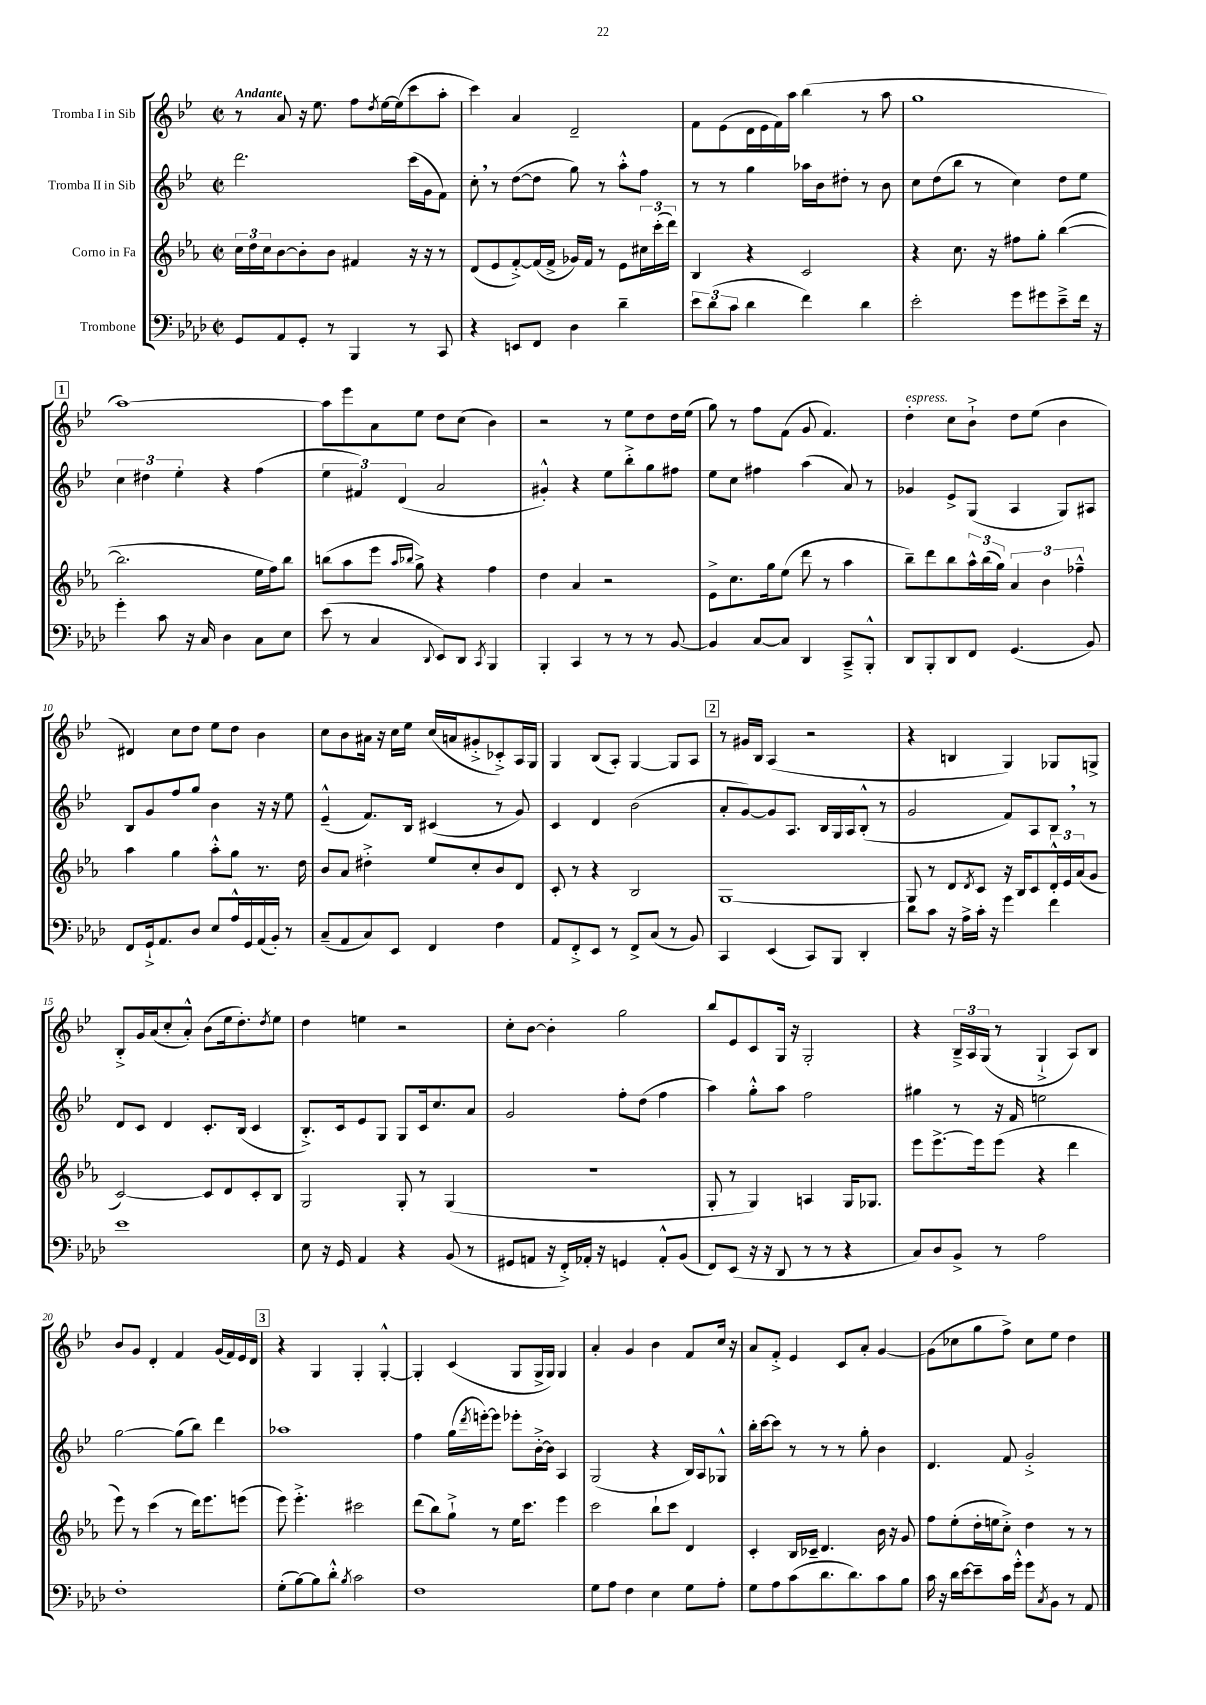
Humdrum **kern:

**kern	**kern	**kern	**kern
*part4	*part3	*part2	*part1
*staff4	*staff3	*staff2	*staff1
*I"Trombone	*I"Corno in Fa	*I"Tromba II in Sib	*I"Tromba I in Sib
*clefF4	*clefG2	*clefG2	*clefG2
*k[b-e-a-d-]	*k[b-e-a-]	*k[b-e-]	*k[b-e-]
*M2/2	*M2/2	*M2/2	*M2/2
*met(c|)	*met(c|)	*met(c|)	*met(c|)
=1	=1	=1	=1
!	!	!	!LO:TX:a:B:t=Andante
8GG/L	24cc\LL	2.ddd\	8r
.	24dd\	.	.
.	24cc\J	.	.
8AA-/	[8b-\	.	8a/
8GG'/J	8b-'\]	.	16r
.	.	.	8.ee-\
8r	8b-\J	.	.
4BBB-/	4f#X/	.	8ff\L
.	.	.	8qdd/
.	.	.	[16ee-\L
.	.	.	(16ee-\J]
8r	16r	(16ccc\LL	8ccc\
.	16r	16g\J	.
8CC/	8r	8f\J)	8aa'\J
=2	=2	=2	=2
4r	(8d/L	8cc',\	4ccc\)
.	8e-/	8r	.
8EEn/L	[8f'^/)	([8dd\L	4a/
8FF/J	(16f/L]	8dd\J]	.
.	16f^/JJ	.	.
4D-\	16g-X/LL)	8gg\)	2d~/
.	16f/JJ	.	.
.	8r	8r	.
4d-~\	8e-\L	8aa'^^\L	.
.	24cc#X\L	8ff\J	.
.	(24ccc'\	.	.
.	24ddd\JJ)	.	.
=3	=3	=3	=3
12e-\L	4B-/	8r	8f\L
(12d-\	.	.	.
.	.	8r	(8e-\
12c\J	.	.	.
4d-\	4r	4gg\	16d\L
.	.	.	16e-\
.	.	.	16f\)
.	.	.	16aa\JJ
4f\)	2c/	16aa-X\LL	(4bb-\
.	.	16b-\J	.
.	.	8dd#X'\J	.
4d-\	.	8r	8r
.	.	8b-\	8aa\
=4	=4	=4	=4
2e-'\	4r	8cc\L	1gg
.	.	(8dd\	.
.	8.cc\	8bb-\J	.
.	.	8r	.
.	16r	.	.
8g\L	8ff#X\L	4cc\)	.
8g#X\	8gg'\J	.	.
8e-~^\	([4bb-\	8dd\L	.
16f\Jk	.	8ee-\J	.
16r	.	.	.
!!LO:LB:g=z
!!LO:REH:place=s1:t=1
=5	=5	=5	=5
4g'\	2.bb-\]	6cc\	[1aa)
.	.	6dd#X\	.
8c\	.	.	.
.	.	6ee-'\	.
16r	.	.	.
16C/	.	.	.
4D-\	.	4r	.
8C\L	16ee-\LL	(4ff\	.
.	16ff\J)	.	.
8E-\J	8bb-\J	.	.
=6	=6	=6	=6
(8e-\	(8bbn\L	6ee-\	8aa\L]
8r	8aa-\	.	8eee-\
.	.	6f#X/)	.
4C/	8eee-\J	.	8a\
.	.	(6d/	.
.	16qqaa-/LL	.	.
.	16qqbb-X/JJ	.	.
.	8gg^\)	.	8ee-\J
8qqDD-/	.	.	.
8EE-/L)	4r	2a/	8dd\L
8DD-/J	.	.	(8cc\J
8qCC/	.	.	.
4BBB-/	4ff\	.	4b-\)
=7	=7	=7	=7
4BBB-'/	4dd\	4g#X'^^/)	2r
4CC/	4a-/	4r	.
8r	2r	8ee-\L	8r
8r	.	8bb-'^\	8ee-\L
8r	.	8gg\	8dd\
[8BB-/	.	8ff#X\J	16dd\L
.	.	.	(16ee-\JJ
=8	=8	=8	=8
4BB-/]	8e-^\L	8ee-\L	8gg\)
.	8.cc\	8cc\J	8r
[8C/L	.	4ff#X\	8ff\L
.	16gg\k	.	.
8C/J]	(8ee-\J	.	(8f\J
4DD-/	8ddd\	(4aa\	8g/
.	8r	.	4.f/)
8CC~^/L	4aa-\	8a/)	.
8BBB-'^^/J	.	8r	.
=9	=9	=9	=9
!	!	!	!LO:TX:a:i:t=espress.
8DD-/L	8bb-~\L)	4g-X/	4dd'\
8BBB-'/	8ddd\	.	.
8DD-/	8bb-\	8e-^/L	8cc\L
8FF/J	24aa-^^\L	(8G/J	8b-`^\J
.	(24bb-\	.	.
.	24gg\JJ)	.	.
(4.GG/	6a-/	4A/	8dd\L
.	.	.	(8ee-\J
.	6b-\	.	.
.	.	8G/L)	4b-\
.	6ff-X~^^\	.	.
8BB-/)	.	8A#X/J	.
!!LO:LB:g=z
=10	=10	=10	=10
8FF/L	4aa-\	8B-/L	4d#X/)
16GG`^/k	.	8g/	.
8.AA-/	.	.	.
.	4gg\	8ff/	8cc\L
8D-/J	.	8gg/J	8dd\J
8E-/L	8aa-'^^\L	4b-\	8ee-\L
16A-^^/L	8gg\J	.	8dd\J
16GG/	.	.	.
(16AA-/	8.r	16r	4b-\
16BB-'/JJ)	.	16r	.
8r	.	8ee-\	.
.	16dd\	.	.
=11	=11	=11	=11
(8C~/L	8b-/L	(4e-~^^/	8cc\L
8AA-/	8a-/J	.	8b-\
8C/)	4dd#X'^\	8.f/L)	16a#X\Jk
.	.	.	16r
8EE-/J	.	.	16cc\LL
.	.	16B-/Jk	16ee-\JJ
4FF/	8ee-/L	(4c#X/	(16cc/LL
.	.	.	16an/J
.	8cc'/	.	8g#X'^/
4F\	8b-/	8r	8c-X'^/)
.	8d/J	8g/)	16A/L
.	.	.	16G/JJ
=12	=12	=12	=12
8AA-/L	8c'/	4c/	4G/
8FF'^/	8r	.	.
8EE-/J	4r	4d/	(8B-/L
8r	.	.	8A'/J)
8FF^/L	2B-/	(2b-\	[4G/
(8C/J	.	.	.
8r	.	.	8G/L]
8BB-/)	.	.	8A/J
!!LO:REH:place=s1:t=2
=13	=13	=13	=13
4CC/	[1G	8a'/L	8r
.	.	[8g/)	16g#X/LL
.	.	.	16B-/JJ
(4EE-/	.	8g/]	(4A/
.	.	8.A/J	.
8CC/L)	.	.	2r
.	.	16B-/LL	.
8BBB-/J	.	16G/	.
.	.	16A/J	.
4DD-'/	.	(8B-'^^/J	.
.	.	8r	.
=14	=14	=14	=14
8d-\L	8G/]	2g/	4r
8c\J	8r	.	.
16r	8d/L	.	4Bn/
16A-^\LL	.	.	.
.	8qd/	.	.
16c'\JJ	8c/J	.	.
16r	.	.	.
4g\	16r	8f/L)	4G/)
.	16B-/KL	.	.
.	8c/	8A/	.
4f\	24d'^^/L	8B-,/J	8G-X/L
.	24e-/	.	.
.	(24a-/J	.	.
.	8g/J	8r	8Gn^/J
!!LO:LB:g=z
=15	=15	=15	=15
1e-	[2c/)	8d/L	8B-'^/L
.	.	8c/J	16g/L
.	.	.	(16a/J
.	.	4d/	8cc'/
.	.	.	8a'^^/J)
.	8c/L]	8.c'/L	(8b-\L
.	8d/	.	16ee-\k
.	.	(16B-/Jk	8.dd'\)
.	8c'/	4c/	.
.	.	.	8qdd/
.	8B-/J	.	8ee-\J
=16	=16	=16	=16
8E-\	2G/	8.B-'^/L)	4dd\
16r	.	.	.
16GG/	.	16c/k	.
4AA-/	.	8e-/	4een\
.	.	8G/J	.
4r	8G'/	8G/L	2r
.	8r	16c/k	.
.	.	8.cc/	.
(8BB-/	(4G/	.	.
8r	.	8a/J	.
=17	=17	=17	=17
8GG#X/L	1r	2g/	8cc'\L
8AAn/J	.	.	[8b-\J
16r	.	.	4b-'\]
16FF'^/LL)	.	.	.
16AA-X'/JJ	.	.	.
16r	.	.	.
4GGn/	.	8ff'\L	2gg\
.	.	(8dd\J	.
8AA-'^^/L	.	4ff\	.
(8BB-/J	.	.	.
=18	=18	=18	=18
8FF/L)	8G'/	4aa\)	8bb-/L
(8EE-/J	8r	.	8e-/
16r	4G/)	8gg'^^\L	8c/
16r	.	.	.
8DD-/	.	8aa\J	16G/Jk
.	.	.	16r
8r	4An/	2ff\	2G'/
8r	.	.	.
4r	16G/KL	.	.
.	8.G-X/J	.	.
=19	=19	=19	=19
8C/L)	8eee-\L	4gg#X\	4r
8D-/	[8.eee-^\	.	.
8BB-^/J	.	8r	24B-~^/LL
.	.	.	24A/
.	16eee-\k]	.	.
.	.	.	(24G/JJ
8r	(8eee-\J	16r	8r
.	.	16f/	.
2A-\	4r	2een\	4G`^/
.	4ddd\	.	8A/L)
.	.	.	8B-/J
!!LO:LB:g=z
=20	=20	=20	=20
1F'	8eee-\)	[2gg\	8b-/L
.	8r	.	8g/J
.	(4ccc\	.	4d'/
.	8r	(8gg\L]	4f/
.	16ddd\KL)	8bb-\J)	.
.	8.eee-\	.	.
.	.	4ddd\	(16g/LL
.	.	.	16f/)
.	(8eeen\J	.	16e-/
.	.	.	16d/JJ
!!LO:REH:place=s1:t=3
=21	=21	=21	=21
(8G'\L	8eee-\)	1aa-X	4r
[8B-\)	4.eee-'^\	.	.
8B-\]	.	.	4G/
8d-'^^\J	.	.	.
8qB-/	.	.	.
2c\	2ccc#X\	.	4G'/
.	.	.	[4G'^^/
=22	=22	=22	=22
1F	(8ddd\L	4ff\	4G'/]
.	8bb-\)	.	.
.	8gg`^\J	(16gg\LL	(4c/
.	.	8qddd/	.
.	.	[16eeen'\J)	.
.	8r	8eee\J]	.
.	16ee-\KL	8eee-X'\L	8G/L
.	8.ccc\J	.	.
.	.	[16b-'^\L	16G^/L
.	.	16b-\JJ]	16G/JJ)
.	4eee-\	4A/	4G/
=23	=23	=23	=23
8G\L	2ccc\	(2G/	4a'/
8A-\J	.	.	.
4F\	.	.	4g/
4E-\	8bb-`\L	4r	4b-\
.	8ccc\J	.	.
8G\L	4d/	16B-/LL)	8f/L
.	.	16A/J	.
8A-'\J	.	8G-X^^/J	16cc/Jk
.	.	.	16r
=24	=24	=24	=24
8G\L	4c'/	16bb-'\LL	8a/L
.	.	[16ccc\J	.
8A-\	.	8ccc\J]	8f'^/J
(8c\	16B-/LL	8r	4e-/
.	16c-X~/JJ	.	.
8.d-\	4.d/	8r	.
.	.	8r	8c/L
8.d-\)	.	.	.
.	.	8gg'\	8a'/J
8c\	16b-\	4b-\	[4g/
.	16r	.	.
8B-\J	8g/	.	.
=25	=25	=25	=25
16c\	8ff\L	4.d/	(8g\L]
16r	.	.	.
16d-\LL	(8ee-'\	.	8cc-X\
[16e-\J	.	.	.
8e-~\]	16dd'\L	.	8gg\
.	16een\J	.	.
16c\L	8cc'^\J)	8f/	8ff^\J)
16g'^^\JJ	.	.	.
8g\L	4dd\	2g'^/	8cc-\L
8qC/	.	.	.
8BB-\J	.	.	8ee-\J
8r	8r	.	4dd\
8AA-/	8r	.	.
==	==	==	==
*-	*-	*-	*-
